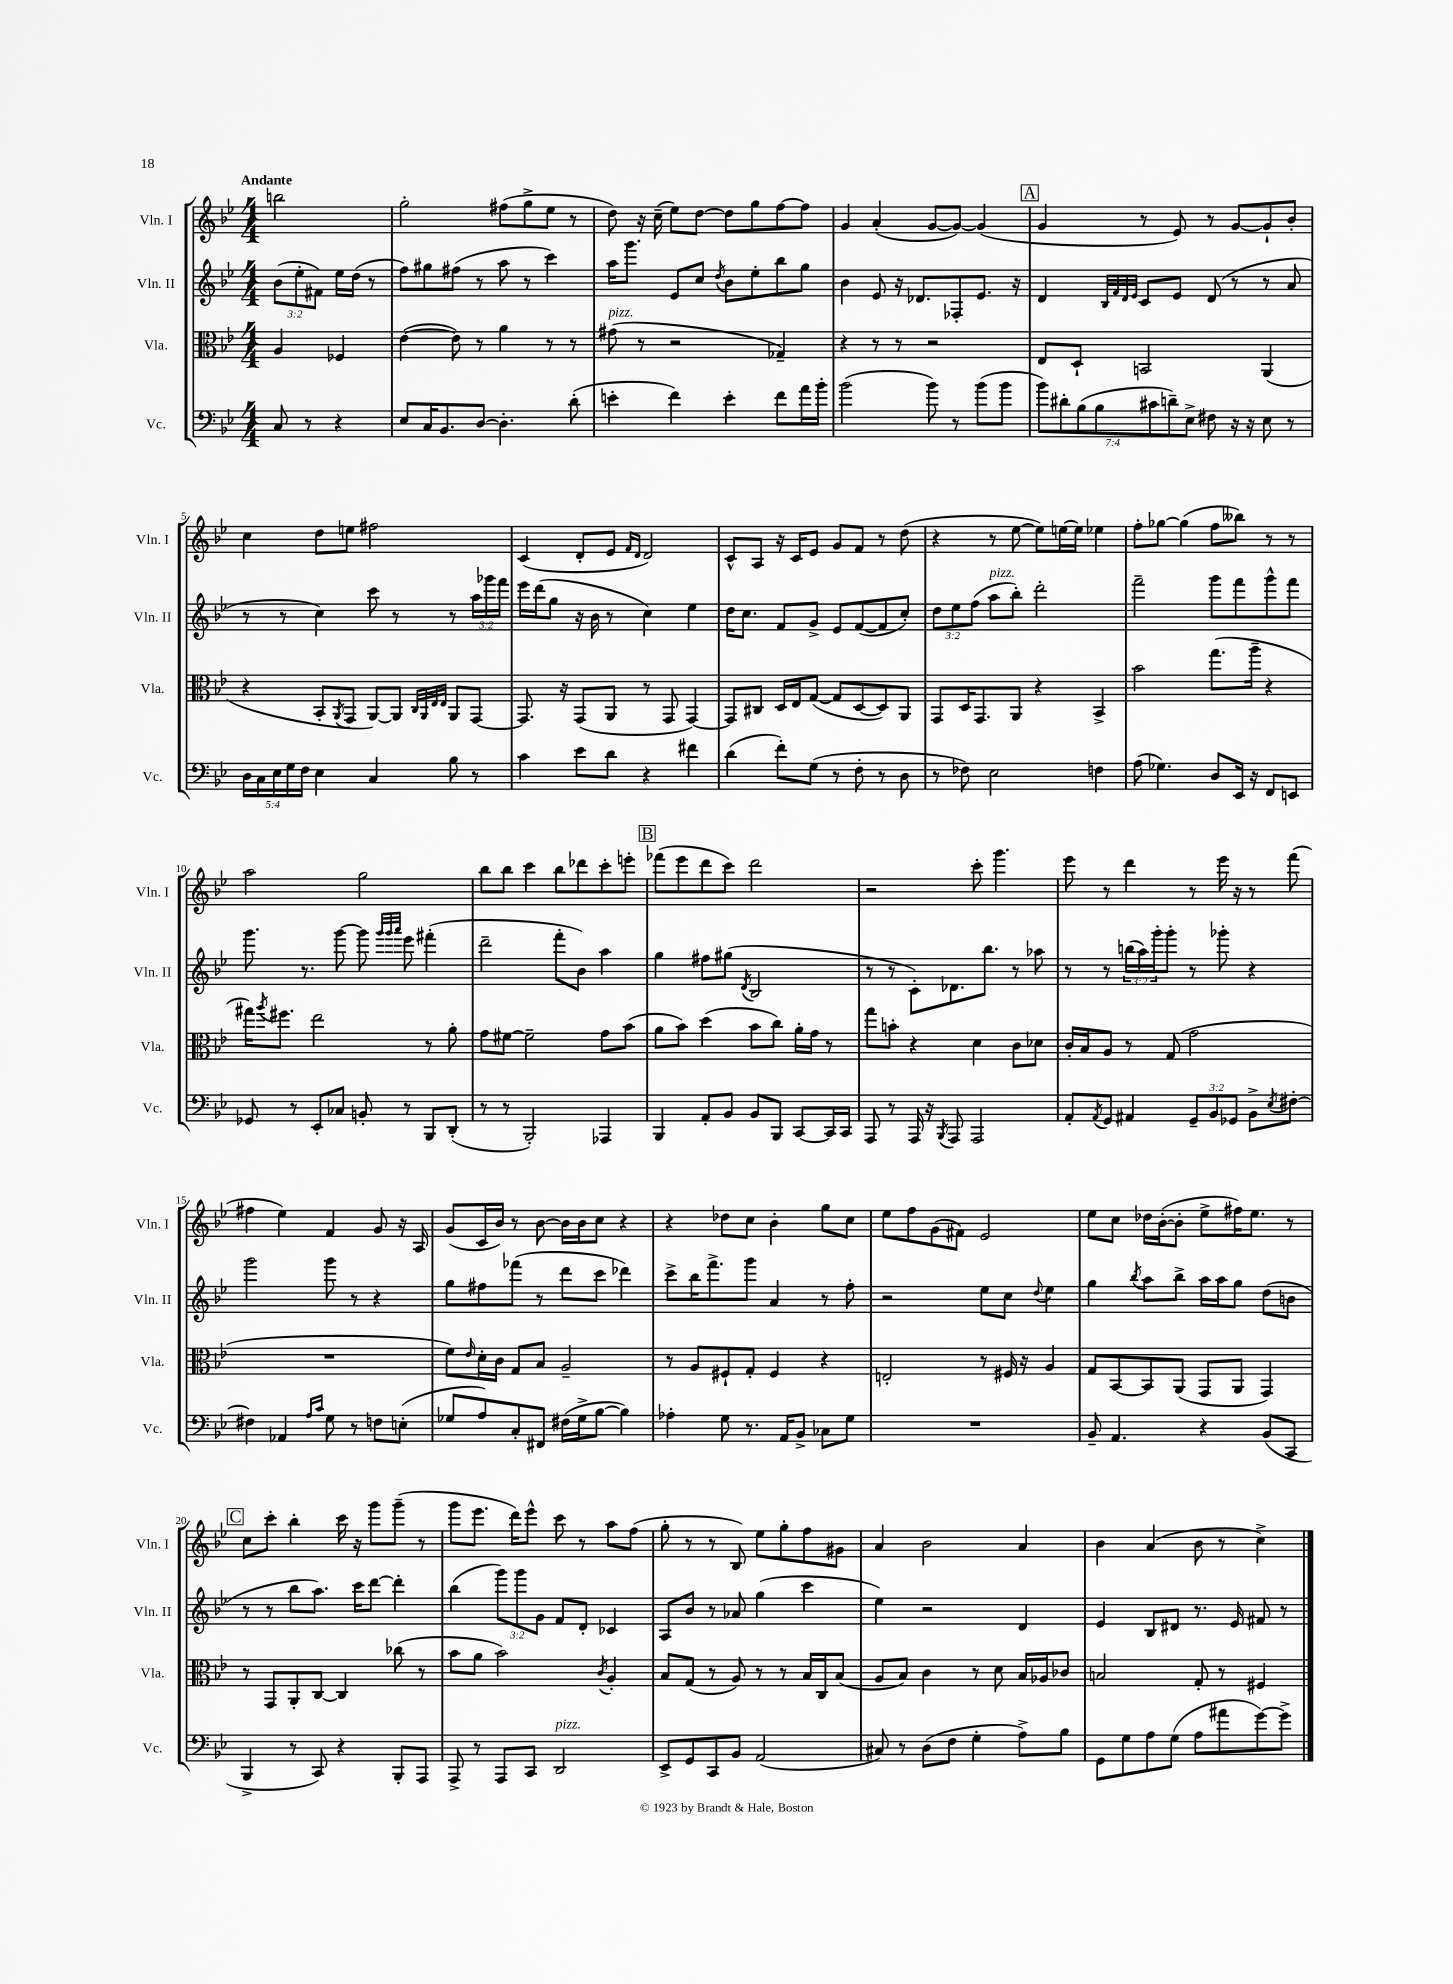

**kern	**kern	**kern	**kern
*staff4	*staff3	*staff2	*staff1
*clefF4	*clefC3	*clefG2	*clefG2
*k[b-e-]	*k[b-e-]	*k[b-e-]	*k[b-e-]
*M4/4	*M4/4	*M4/4	*M4/4
8C	4A	(12b-	2bb
.	.	12ee-'	.
8r	.	.	.
.	.	12f#)	.
4r	4F-	16ee-	.
.	.	(16dd	.
.	.	8r	.
=	=	=	=
8E-	([4e-	8ff)	2gg'
16C	.	8gg#	.
8.BB-	.	.	.
.	8e-])	(8ff#	.
[8D	8r	8r	.
4.D']	4a	8aa	(8ff#
.	.	8r	8gg^
.	8r	4ccc)	8ee-
(8d'	8r	.	8r
=	=	=	=
4e'	(8g#	16aa	8dd)
.	.	8.ggg	.
.	8r	.	16r
.	.	.	(16cc~
4f)	2r	8e-	8ee-)
.	.	8cc	[8dd
.	.	8qdd	.
4e'	.	8b-	8dd]
.	.	8ee-'	8gg
8f	4G-~)	8bb-	[8ff
16a	.	8gg	8ff]
16b-'	.	.	.
=	=	=	=
(2b-	4r	4b-	4g
.	8r	8e-	(4a'
.	8r	16r	.
.	.	8.d-	.
8b-)	2r	.	[8g
8r	.	8F-'	8g_)
(8b-	.	8.e-	(4g]
8b-	.	.	.
.	.	16r	.
=	=	=	=
14b-)	8E-	4d	4g
14d#'	.	.	.
.	8D`	.	.
(14B-	.	.	.
14B-	.	.	.
.	.	32qqB-	.
.	.	32qqf	.
.	.	32qqd	.
.	.	32qqe-	.
.	2BB	8c	8r
14c#	.	.	.
14d~)	.	.	.
.	.	8e-	8e-)
14E-^	.	.	.
8F#	.	(8d	8r
16r	.	8r	[8g
16r	.	.	.
8E-	(4AA	8r	8g`]
8r	.	8a	8b-'
=	=	=	=
20D	4r	8r	4cc
20C	.	.	.
20E-	.	.	.
.	.	8r	.
20G	.	.	.
20F	.	.	.
4E-	8BB-'	4cc)	8dd
.	8qAA	.	.
.	8GG	.	8ee
4C	[8AA)	8ccc	2ff#
.	8AA]	8r	.
.	32qqC	.	.
.	32qqAA	.	.
.	32qqE-	.	.
.	32qqE-	.	.
8B-	8AA	8r	.
8r	[8GG	24aa	.
.	.	24ggg-	.
.	.	24fff	.
=	=	=	=
4c	8.GG]	16eee-	(4c
.	.	(16ddd	.
.	.	8gg	.
.	16r	.	.
8e-	(8GG	16r	8d'
.	.	16b-	.
8d	8AA	8r	8e-
.	.	.	16qqf
.	.	.	16qqd
4r	8r	4cc)	2d)
.	8GG	.	.
4f#	[4GG)	4ee-	.
=	=	=	=
(4d	8GG]	16dd	8c^^
.	.	8.cc	.
.	8C#	.	8A
8f')	16D	8f	16r
.	16E-	.	16c
(8G	([8G	8g^	8e-
8r	8G]	8e-	8g
8F'	[8D	([8f	8f
8r	8D])	8f]	8r
8D	8AA	8cc')	(8dd
=	=	=	=
8r	8GG	12dd	4r
.	.	12ee-	.
8F-)	16D	.	.
.	.	(12ff	.
.	8.GG	.	.
2E-	.	8aa	8r
.	8AA	8bb-')	[8ee-
.	4r	2ddd'	8ee-])
.	.	.	[16ee
.	.	.	16ee]
4F	4BB-^	.	4ee-
=	=	=	=
(8A	2b-	2fff~	8ff'
4.G-)	.	.	[8gg-
.	.	.	(4gg-]
8D	(8.gg	8ggg	8ff
16EE-	.	8fff	8bb--)
16r	16aa~	.	.
8FF	4r	8ggg^^	8r
8EE	.	8fff	8r
=	=	=	=
8GG-	16gg#)	8.ggg	2aa
.	8qaa	.	.
.	8.ff#	.	.
8r	.	.	.
.	.	8.r	.
8EE-'	2ee-	.	.
8C-	.	[8ggg	.
8BB'	.	8ggg]	2gg
.	.	32qqggg	.
.	.	32qqggg	.
.	.	32qqaaa	.
8r	.	8eee-	.
8BBB-	8r	(4fff#'	.
(8DD'	8a'	.	.
=	=	=	=
8r	8g	2ddd~	8bb-
8r	[8f#	.	8bb-
2BBB-')	2f#~]	.	4ccc
.	.	8fff'	8bb-
.	.	8b-)	8ddd-
4AAA-	8g	4aa	8ccc'
.	(8b-	.	8eee'
=	=	=	=
4BBB-	8a	4gg	(8fff-
.	8b-)	.	8eee-
8AA'	(4dd	8ff#	8ddd
8BB-	.	(8gg#	8ccc)
.	.	8qd	.
8BB-	8b-	2B-	2ddd
8BBB-	8cc)	.	.
[8CC	16a'	.	.
.	16g	.	.
16CC]	8r	.	.
16CC	.	.	.
=	=	=	=
8AAA	8gg	8r	2r
8r	8b'	8r	.
16AAA	4r	8c')	.
16r	.	.	.
8qBBB-	.	.	.
8AAA	.	8.d-	.
2AAA	4d	.	8ccc'
.	.	8.bb-	.
.	.	.	4.ggg
.	8c	8r	.
.	8d-	8aa-	.
=	=	=	=
8AA'	16c'	8r	8eee-
.	16B-	.	.
8qAA	.	.	.
8GG	8A	8r	8r
4AA#	8r	(24bb	4ddd
.	.	24aa)	.
.	.	24ggg'	.
.	(8G	8ggg'	.
12GG~	2g	8r	8r
12BB-	.	.	.
.	.	8ggg-'	16eee-
12GG-	.	.	.
.	.	.	16r
8BB-^	.	4r	8r
8qE-	.	.	.
[8F#'	.	.	(8fff
=	=	=	=
4F#]	1r	2ggg	4ff#
4AA-	.	.	4ee-)
16qqA	.	.	.
16qqc	.	.	.
8G	.	8ggg	4f
8r	.	8r	.
8F	.	4r	8g
(8E'	.	.	16r
.	.	.	16A
=	=	=	=
8G-	8f)	8gg	(8g
.	16qqe-	.	.
8A)	16d'	8ff#	16c
.	16c	.	16b-)
8C'	8G	(8fff-	8r
8FF#	8B-	8r	[8b-
(16F#	2A~	8ddd	16b-]
16G-^	.	.	16b-
[8B-	.	8ccc	8cc
4B-])	.	4ddd-)	4r
=	=	=	=
4A-'	8r	8ccc^	4r
.	8A	16bb-	.
.	.	8.fff^	.
8G	8F#`	.	8dd-
8.r	8G'	8ggg	8cc
.	4F#	4a	4b-'
16AA	.	.	.
8BB-^	.	.	.
8C-	4r	8r	8gg
8G	.	8ff'	8cc
=	=	=	=
1r	2E'	2r	8ee-
.	.	.	8ff
.	.	.	(8g
.	.	.	8f#)
.	8r	8ee-	2e-
.	16F#	8cc	.
.	16r	.	.
.	.	8qqdd	.
.	4A	4ee-	.
=	=	=	=
8BB-~	8G	4gg	8ee-
4.AA	[8BB-	.	8cc
.	.	8qbb-	.
.	8BB-]	8aa	16dd-
.	.	.	([16b-'
.	(8AA	8bb-^	8b-']
4r	8GG	16aa	8ee-^
.	.	16aa	.
.	8AA	8gg	16ff#)
.	.	.	8.ee-
(8BB-	4GG)	(8dd	.
8CC	.	8b	8r
=	=	=	=
4BBB-^	8r	8r	8cc
.	8GG	8r	8ccc'
8r	8AA'	8bb-	4bb-'
8CC)	[8C	8.aa)	.
4r	4C]	.	16ccc
.	.	16ccc	16r
.	.	[8ddd	8ggg
8BBB-'	(8cc-	4ddd']	(8ggg~
8AAA	8r	.	8r
=	=	=	=
8AAA^	8b-	(4bb-	8ggg
8r	8a	.	8.eee-
8AAA	2b-)	12ggg)	.
.	.	.	16ddd)
.	.	12ggg	.
8CC	.	.	8eee-^^
.	.	12g	.
2DD	.	8f	8ccc
.	.	8d'	8r
.	8qc	.	.
.	4A'	4c-	8aa
.	.	.	(8ff
=	=	=	=
8EE-^	8B-	8A	8gg'
8GG	(8G	8b-	8r
8CC	8r	8r	8r
8BB-	8A)	8a-	8B-)
(2AA	8r	(4gg	8ee-
.	8r	.	8gg'
.	16B-	4ccc	8ff
.	16C	.	.
.	(8B-	.	8g#
=	=	=	=
8C#)	8A	4ee-)	4a
8r	8B-)	.	.
(8D	4c	2r	2b-
8F	.	.	.
4G'	8r	.	.
.	8d	.	.
8A^)	16B-	4d	4a
.	16A-	.	.
8B-	8c-	.	.
=	=	=	=
8GG	2B	4e-	4b-
8G	.	.	.
8A	.	8B-	(4a
(8G	.	8d#	.
8A	8G'	8.r	8b-
8a#	8r	.	8r
.	.	16e-	.
[8g)	4F#	8f#	4cc^)
8g^]	.	8r	.
==	==	==	==
*-	*-	*-	*-
